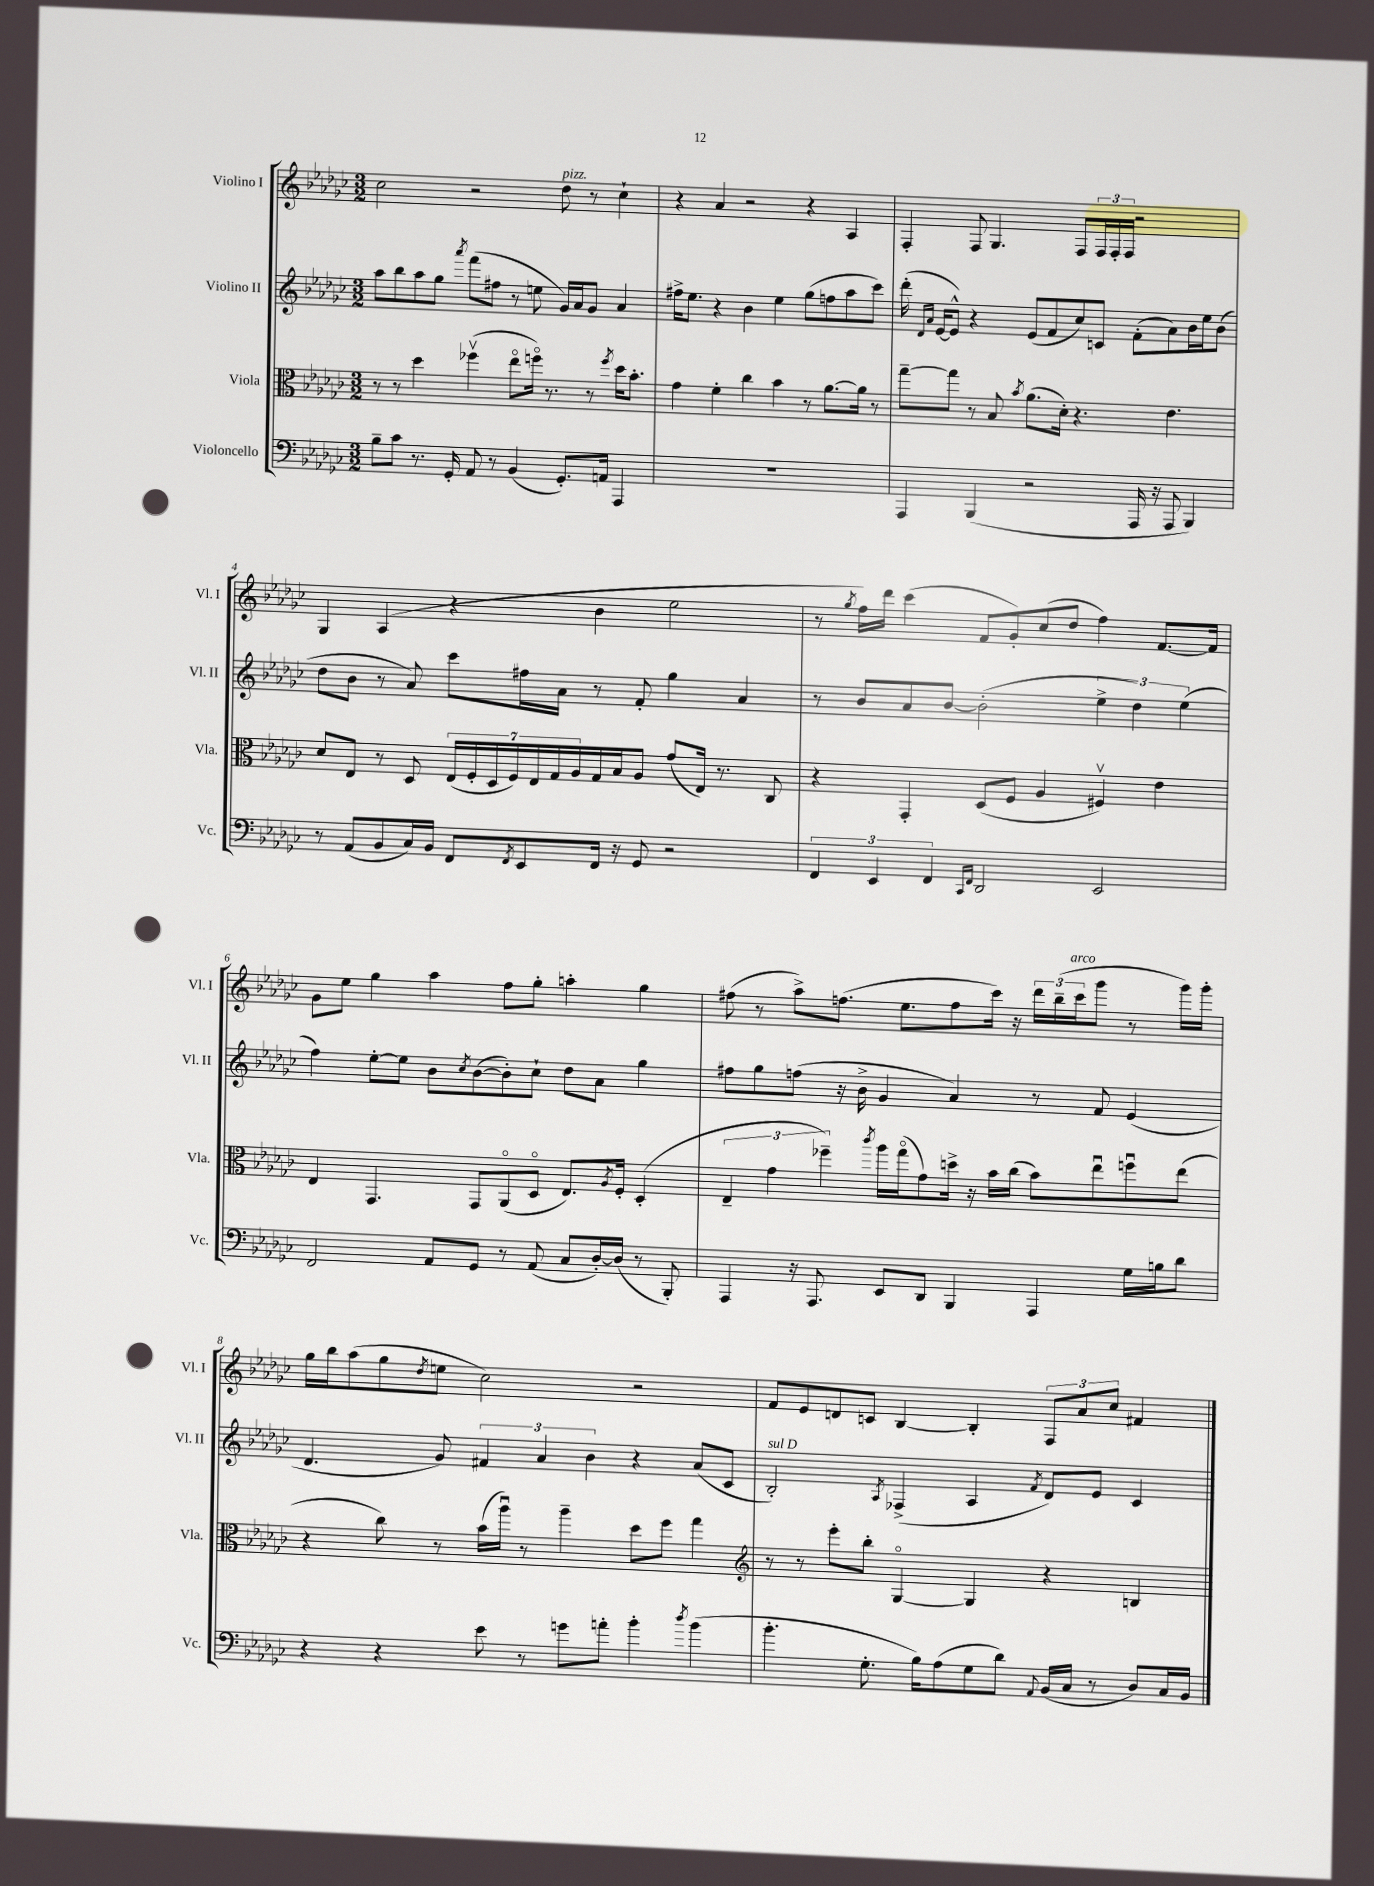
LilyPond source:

<<
\new StaffGroup <<
\new Staff = "s0" \with { instrumentName = "Violino I" shortInstrumentName = "Vl. I" } {
    \clef treble \key ges \major \numericTimeSignature \time 3/2
    ces''2 r2 des''8^\markup { \italic "pizz." } r8 ces''4-! |
    r4 aes'4 r2 r4 aes4 |
    f4-. f8 ges4. f8 \tuplet 3/2 { f16 f16-. f16 } r2 |
    ges4 aes4( r4 bes'4 ees''2 |
    r8 \acciaccatura { ges''8 } f''16) des'''16 ces'''4( f'8 ges'8-.) ces''8( des''8 f''4) f'8.~ f'16 |
    ges'8 ees''8 ges''4 aes''4 f''8 ges''8-. a''4-. ges''4 |
    fis''8( r8 aes''8->) f''8.( ees''8. f''8 ces'''16) r16 \tuplet 3/2 { des'''16 bes''16--( ces'''16^\markup { \italic "arco" } } ges'''8 r8 ges'''16) ges'''16-. |
    ges''16 bes''16 aes''8( ges''8 \acciaccatura { des''8 } e''8 ces''2) r2 |
    f'8 ees'8 d'8 c'8 bes4~ bes4-. \tuplet 3/2 { f8 aes'8 ces''8 } fis'4 \bar "|." |
}
\new Staff = "s1" \with { instrumentName = "Violino II" shortInstrumentName = "Vl. II" } {
    \clef treble \key ges \major \numericTimeSignature \time 3/2
    aes''8 bes''8 aes''8 ges''8 \acciaccatura { aes'''8 } f'''8( fis''8 r8 e''8 ges'16) aes'16 ges'8 aes'4 |
    fis''16-> ees''8. r4 bes'4 ees''4 ges''8( f''8 aes''8 ces'''8) |
    des'''16-.( \grace { des'16 aes'16 } ees'16~ ees'8-^) r4 ees'8( f'8 ces''8) c'8 f'8-.( aes'8) bes'16 ees''16 bes'8( |
    des''8 bes'8 r8 aes'8) ces'''8 fis''16 aes'16 r8 f'8-. ges''4 aes'4 |
    r8 bes'8 aes'8 bes'8~ bes'2-.( \tuplet 3/2 { ees''4-> des''4) ees''4( } |
    f''4) ees''8~-. ees''8 bes'8 \acciaccatura { ces''8 } bes'8~( bes'8-.) ces''8-! des''8 aes'8 ges''4 |
    fis''8 ges''8 f''8( r16 bes'16-> ges'4 aes'4) r8 f'8 ees'4( |
    des'4. ges'8) \tuplet 3/2 { fis'4 aes'4 bes'4 } r4 aes'8( ces'8 |
    bes2-.^\markup { \italic "sul D" }) \acciaccatura { aes8 } fes4->( aes4 \acciaccatura { f'8 } des'8) ees'8 ces'4 \bar "|." |
}
\new Staff = "s2" \with { instrumentName = "Viola" shortInstrumentName = "Vla." } {
    \clef alto \key ges \major \numericTimeSignature \time 3/2
    r8 r8 des''4 fes''4\upbow( ees''8\flageolet f''16\flageolet) r8. r8 \acciaccatura { f''8 } des''16 bes'8.-. |
    ges'4 f'4-. ces''4 bes'4 r8 aes'8.~ aes'16 r8 |
    ges''8~-- ges''8 r8 bes8 \acciaccatura { bes'8 } aes'8.( des'16-.) r4. ees'4. |
    des'8 ees8 r8 des8 \tuplet 7/4 { ees16( f16-. des16 f16) ees16 ges16 aes16 } ges16 bes16 aes8 ges'8( ees16) r8. ces8 |
    r4 ges,4-. des8( f8 aes4 fis4\upbow) ees'4 |
    ees4 ges,4. ges,8 aes,8\flageolet( des8\flageolet ees8.) \acciaccatura { aes8 } f16-. des4-.( |
    \tuplet 3/2 { ees4-- ges'4 fes''4--) } \acciaccatura { ces'''8 } aes''16 ges''16\flageolet( ges'8) d''16-> r16 bes'16 ces''16( bes'8) ees''8\downbow f''8\downbow ees''8( |
    r4 ces''8) r8 bes'16( aes''16\downbow) r8 aes''4-- des''8 f''8 ges''4 |
    \clef treble r8 r8 ees'''8-. bes''8-. ges4~\flageolet ges4 r4 b4 \bar "|." |
}
\new Staff = "s3" \with { instrumentName = "Violoncello" shortInstrumentName = "Vc." } {
    \clef bass \key ges \major \numericTimeSignature \time 3/2
    bes8-- ces'8 r8. ges,16-. aes,8 r8 bes,4( ges,8.-.) a,16 aes,,4 |
    R1. |
    aes,,4 bes,,4( r2 aes,,16 r16 aes,,8 bes,,4) |
    r8 aes,8( bes,8 ces16) bes,16 f,8 \acciaccatura { f,8 } ees,8 f,16 r16 ges,8 r2 |
    \tuplet 3/2 { f,4 ees,4 f,4 } \grace { ces,16 f,16 } des,2 ees,2 |
    f,2 aes,8 ges,8 r8 aes,8( ces8 des16~-.) des16( r8 bes,,8-.) |
    aes,,4 r16 aes,,8. ees,8 des,8 bes,,4 aes,,4 ges16 b16 des'8 |
    r4 r4 ees'8 r8 g'8 a'8-. bes'4-. \acciaccatura { des''8 } bes'4( |
    bes'4.-. ges8.-. bes16) aes8( ges8 des'8) \appoggiatura { aes,8 } bes,16( ces16 r8 des8) ces16 bes,16 \bar "|." |
}
>>
>>
